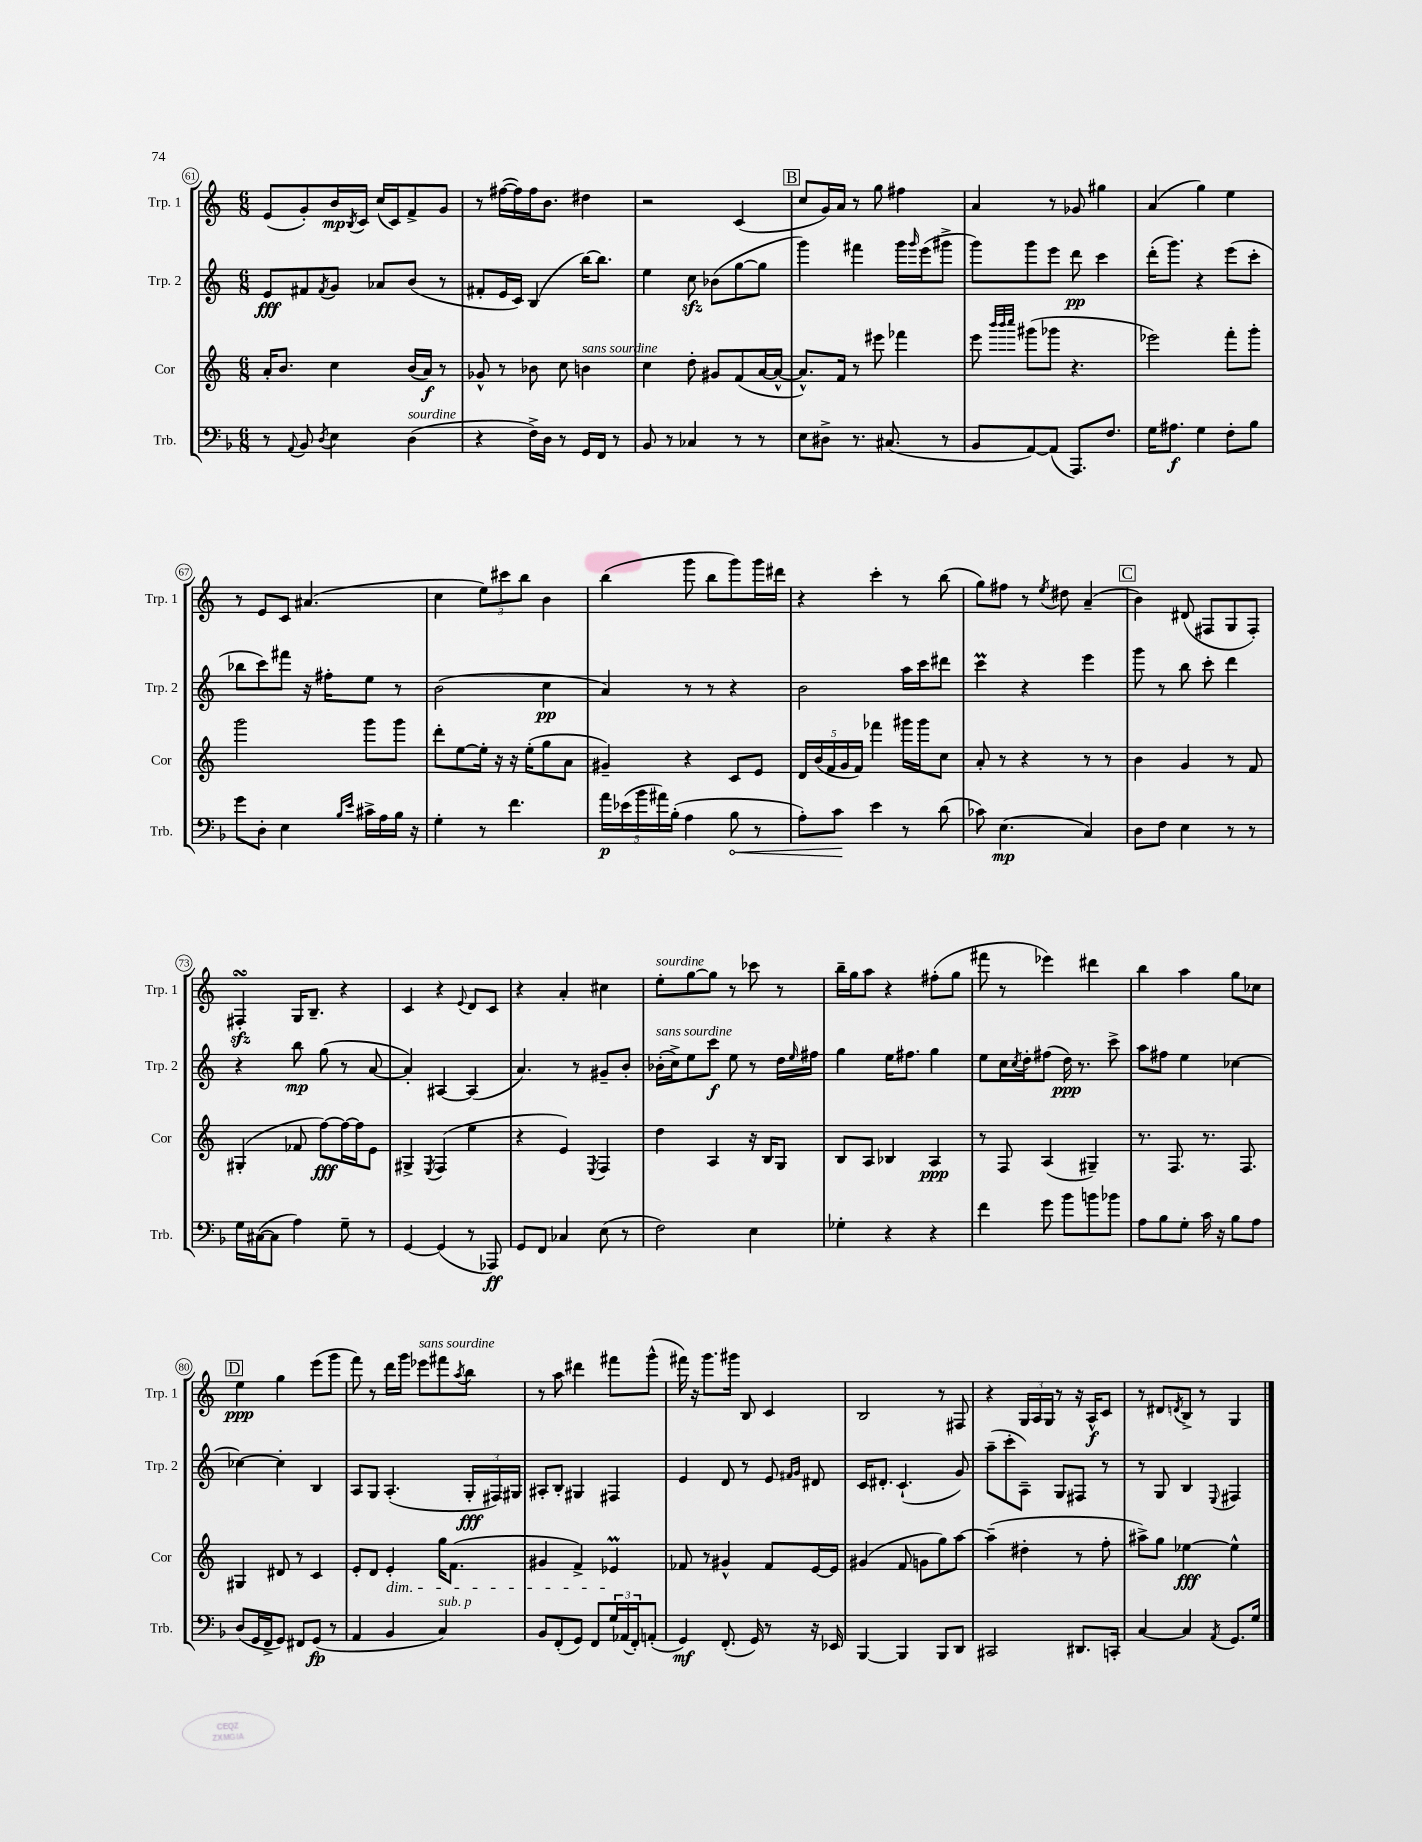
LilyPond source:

<<
\new StaffGroup <<
\new Staff = "s0" \with { instrumentName = "Trp. 1" shortInstrumentName = "Trp. 1" } {
    \clef treble \key c \major \numericTimeSignature \time 6/8
    e'8( g'8-.) b'16\mp \acciaccatura { b8 } c'16 c''16( c'16) f'8-> g'8 |
    r8 fis''16~( fis''16) fis''16 b'8. dis''4 |
    r2 c'4( |
    \mark \markup { \box "B" } c''8 g'16) a'16 r8 g''8 fis''4 |
    a'4 r8 ges'8 gis''4 |
    a'4( g''4) e''4 |
    r8 e'8 c'8 ais'4.( |
    c''4 \tuplet 3/2 { e''8) cis'''8 b''8 } b'4 |
    b''4( g'''8 b''8 g'''8) g'''16 dis'''16 |
    r4 c'''4-. r8 b''8( |
    g''8) fis''8 r8 \acciaccatura { e''8 } dis''8 a'4--( |
    \mark \markup { \box "C" } b'4) dis'8( fis8 g8 fis8-.) |
    fis4-.\turn\sfz g16 b8.-- r4 |
    c'4 r4 \appoggiatura { e'8 } d'8 c'8 |
    r4 a'4-. cis''4 |
    e''8-.^\markup { \italic "sourdine" } g''8~ g''8 r8 ces'''8 r8 |
    b''16-- g''16 a''8 r4 fis''8-.( g''8 |
    fis'''8 r8 ees'''4) dis'''4 |
    b''4 a''4 g''8 ces''8 |
    \mark \markup { \box "D" } e''4\ppp g''4 e'''8( g'''8 |
    f'''8) r8 d'''16 g'''16 ees'''8^\markup { \italic "sans sourdine" } fis'''8 \acciaccatura { a''8 } b''8 |
    r8 a''8 dis'''4 fis'''8 g'''8-^( |
    fis'''16) r16 g'''8. gis'''16 b8 c'4 |
    b2 r8 fis8 |
    r4 \tuplet 3/2 { g16 a16 g16 } r8 r16 a16-^\f c'8 |
    r8 dis'8 \acciaccatura { d'8 } b8-> r8 g4 \bar "|." |
}
\new Staff = "s1" \with { instrumentName = "Trp. 2" shortInstrumentName = "Trp. 2" } {
    \clef treble \key c \major \numericTimeSignature \time 6/8
    e'8\fff fis'8 \acciaccatura { fis'8 } g'8 aes'8 b'8( r8 |
    fis'8-. e'16 c'16) b4( b''16~) b''8. |
    e''4 c''8\sfz bes'8( g''8~ g''8 |
    \mark \markup { \box "B" } g'''4) fis'''4 g'''16 \grace { g'''16 } e'''16( gis'''8-> |
    g'''8) g'''8 e'''8 d'''8\pp c'''4 |
    d'''16-.( g'''8.) r4 e'''8( c'''8-. |
    bes''8 c'''8) fis'''8 r16 fis''16-. e''8 r8 |
    b'2( c''4\pp |
    a'4) r8 r8 r4 |
    b'2 a''16 c'''16 dis'''8 |
    c'''4\prall r4 e'''4 |
    \mark \markup { \box "C" } g'''8 r8 b''8 c'''8-. d'''4 |
    r4 b''8\mp g''8( r8 a'8~ |
    a'4-.) ais4~ ais4( |
    a'4.) r8 gis'8-- b'8-. |
    bes'16-.^\markup { \italic "sans sourdine" }( c''16->) e''8 c'''8\f e''8 r8 d''16 \grace { e''16 } fis''16 |
    g''4 e''16 fis''8. g''4 |
    e''8 c''16 \acciaccatura { c''8 } d''16-. fis''8( d''16\ppp) r8. c'''8-> |
    a''8 fis''8 e''4 ces''4~ |
    \mark \markup { \box "D" } ces''4~ ces''4-. b4 |
    a8 g8 a4.-.( \tuplet 3/2 { g16-.\fff fis16) gis16 } |
    ais8-. b8-. gis4 fis4 |
    e'4 d'8 r8 e'8 \grace { fis'16 g'16 } dis'8 |
    c'16 dis'8.-. c'4.-!( g'8) |
    a''8--( c'''8-. a8--) g8 fis8 r8 |
    r8 g8 b4 \appoggiatura { e8 } fis4 \bar "|." |
}
\new Staff = "s2" \with { instrumentName = "Cor" shortInstrumentName = "Cor" } {
    \clef treble \key c \major \numericTimeSignature \time 6/8
    a'16-. b'8. c''4 b'16( a'16\f) r8 |
    ges'8-^ r8 bes'8 c''8 b'4^\markup { \italic "sans sourdine" } |
    c''4 d''8-. gis'8 f'8( a'16~ a'16~-^ |
    \mark \markup { \box "B" } a'8.-^) f'16 r8 eis'''8 fes'''4 |
    e'''8 \grace { b'''32 b'''32 c''''32 } gis'''8( ges'''8 r4. |
    ees'''2) f'''8-. g'''8-. |
    g'''2 g'''8 g'''8 |
    d'''8-. e''8~ e''16-. r16 r16 e''16-.( g''8 a'8 |
    gis'4--) r4 c'8 e'8 |
    \tuplet 5/4 { d'16 b'16( f'16 g'16 f'16) } fes'''4 gis'''16 gis'''16 c''8 |
    a'8-. r8 r4 r8 r8 |
    \mark \markup { \box "C" } b'4 g'4 r8 f'8 |
    gis4-.( fes'8 f''8~\fff) f''16~ f''16 e'8 |
    gis4-> \acciaccatura { e8 } f4( e''4 |
    r4 e'4) \acciaccatura { e8 } f4 |
    d''4 a4 r16 b16 g8 |
    b8 a8 bes4 a4\ppp |
    r8 f8 a4( gis4--) |
    r8. f8. r8. f8. |
    \mark \markup { \box "D" } gis4 dis'8 r8 c'4 |
    e'8-. d'8 e'4-.\dim g''16 f'8.( |
    gis'4 f'4->) ees'4\prall\! |
    fes'8 r8 gis'4-^ fes'8 e'16~ e'16 |
    gis'4( f'8 g'8 g''8) a''8~ |
    a''4--( dis''4-. r8 f''8-. |
    ais''8->) g''8 ees''4~\fff ees''4-^ \bar "|." |
}
\new Staff = "s3" \with { instrumentName = "Trb." shortInstrumentName = "Trb." } {
    \clef bass \key f \major \numericTimeSignature \time 6/8
    r8 \appoggiatura { a,8 } bes,8 \acciaccatura { d8 } e4 d4^\markup { \italic "sourdine" }( |
    r4 f16->) d16 r8 g,16 f,16 r8 |
    bes,8 r8 ces4 r8 r8 |
    \mark \markup { \box "B" } e8 dis8-> r8. cis8.( r8 |
    bes,8 a,8~) a,8( a,,8.) f8. |
    g16 ais8.\f g4 f8-. bes8 |
    g'8 d8-. e4 \grace { bes16 e'16 } cis'16-> a16 bes16 r16 |
    g4-. r8 f'4. |
    \tuplet 5/4 { a'16\p ees'16( bes'16 ais'16) bes16-.( } a4 \once \override Hairpin.circled-tip = ##t bes8\< r8 |
    a8-.) c'8\! e'4 r8 d'8( |
    ces'8) e4.\mp( c4) |
    \mark \markup { \box "C" } d8 f8 e4 r8 r8 |
    g16 cis16~( cis8 a4) g8-- r8 |
    g,4~ g,4( r8 aes,,8\ff) |
    g,8 f,8 ces4 e8( r8 |
    f2) e4 |
    ges4-. r4 r4 |
    f'4 g'8 bes'8 b'8 bes'8 |
    a8 bes8 g8-. c'16 r16 bes8 a8 |
    \mark \markup { \box "D" } d8( g,16 f,16-> g,8) fis,8 g,8\fp( r8 |
    a,4 bes,4 c4^\markup { \italic "sub. p" }) |
    bes,8 f,8-.( g,8) f,8 \tuplet 3/2 { g16 aes,16( f,16-.) } a,8-.( |
    g,4\mf) f,8.-.( g,16) r8 r16 ees,16 |
    bes,,4~ bes,,4 bes,,8 d,8 |
    cis,2 dis,8. c,16-. |
    c4~ c4 \acciaccatura { a,8 } g,8. g16 \bar "|." |
}
>>
>>
\layout { \context { \Score currentBarNumber = #61 \override BarNumber.stencil = #(make-stencil-circler 0.1 0.3 ly:text-interface::print) } }
